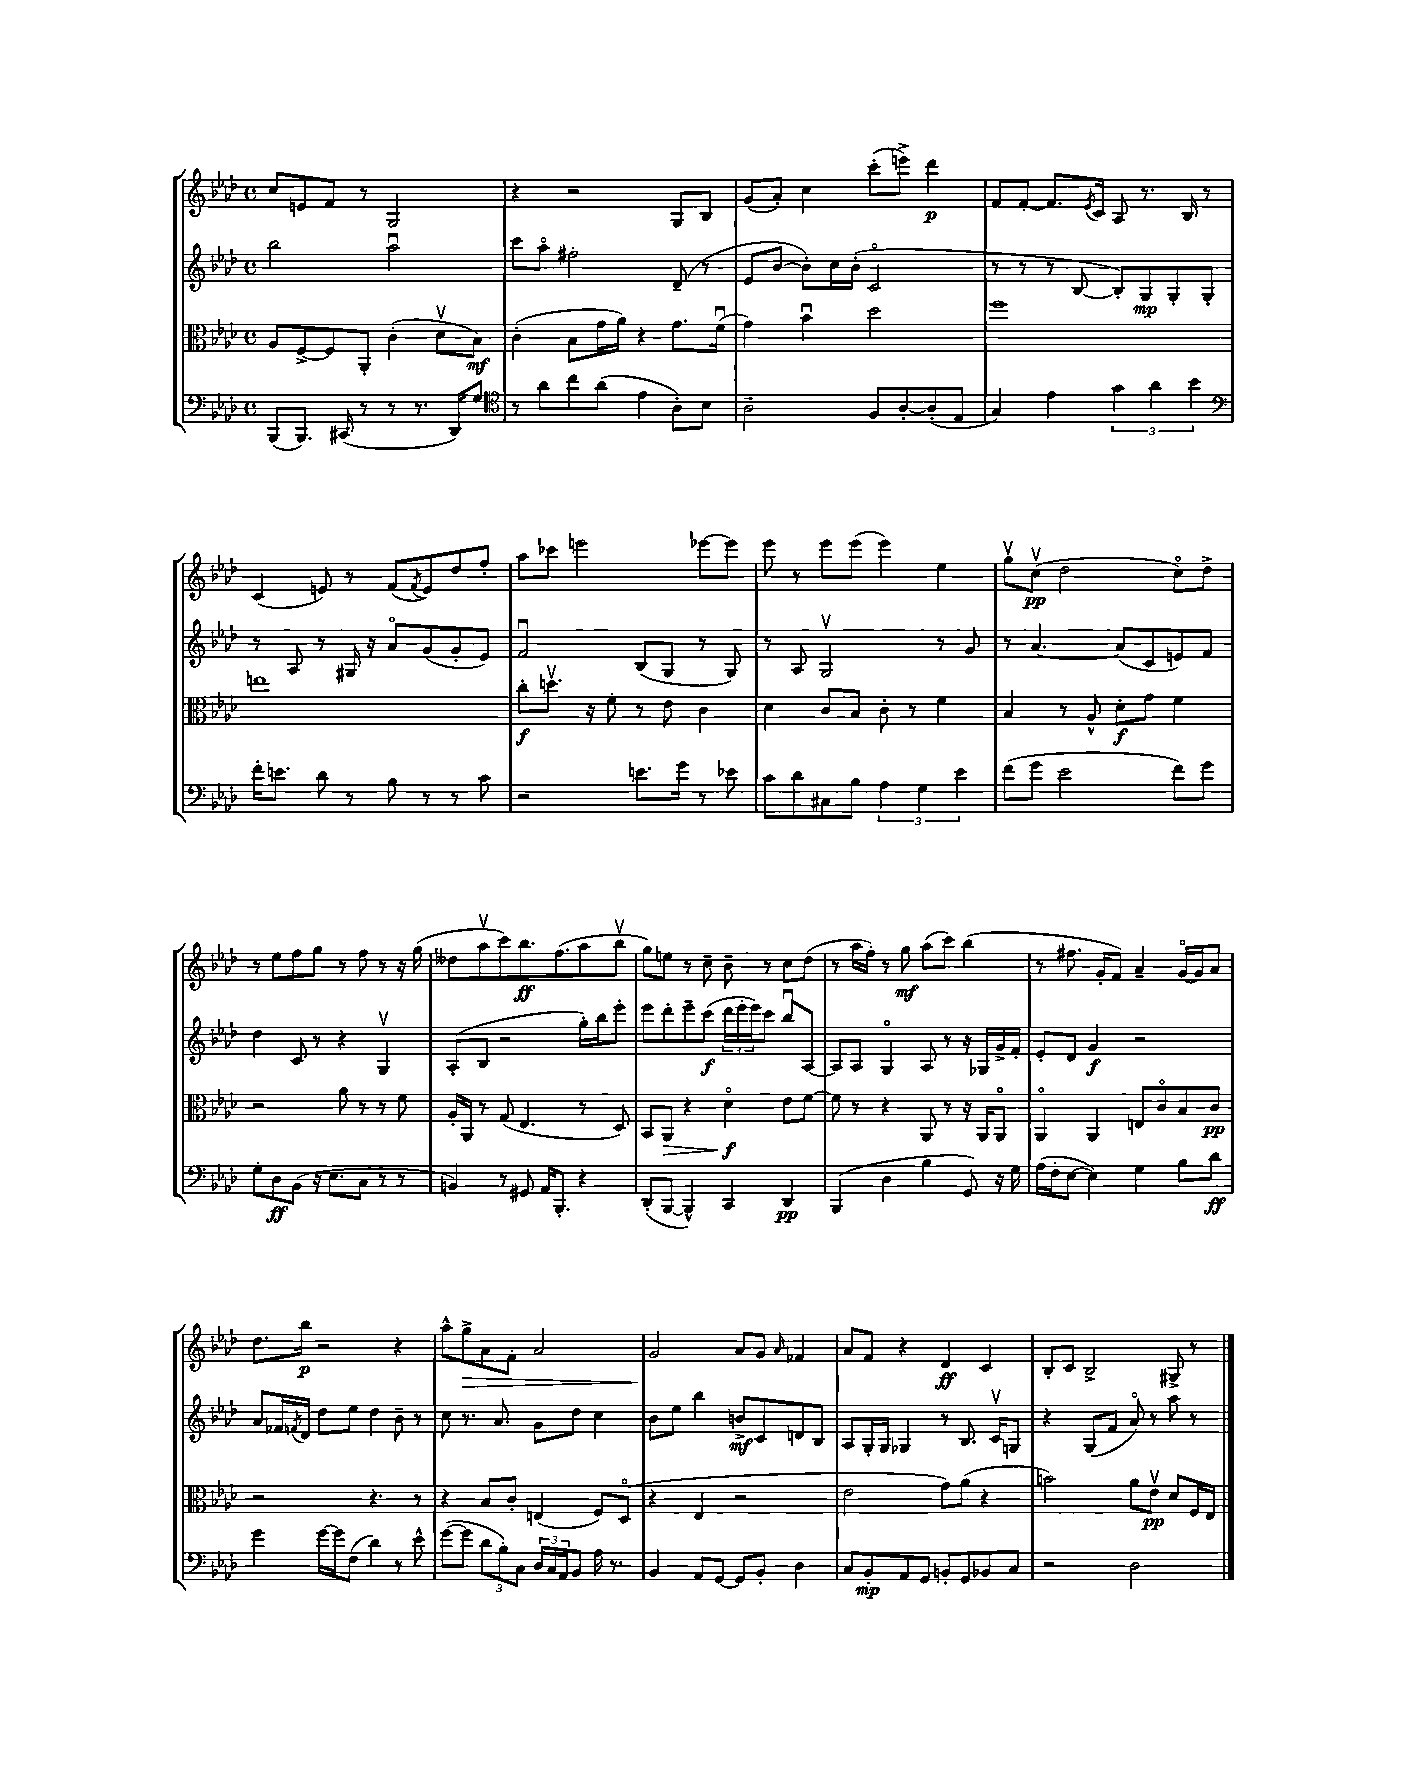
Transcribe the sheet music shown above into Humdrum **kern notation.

**kern	**dynam	**kern	**dynam	**kern	**dynam	**kern	**dynam
*part4	*part4	*part3	*part3	*part2	*part2	*part1	*part1
*staff4	*staff4	*staff3	*staff3	*staff2	*staff2	*staff1	*staff1
*clefF4	*	*clefC3	*	*clefG2	*	*clefG2	*
*k[b-e-a-d-]	*	*k[b-e-a-d-]	*	*k[b-e-a-d-]	*	*k[b-e-a-d-]	*
*M4/4	*	*M4/4	*	*M4/4	*	*M4/4	*
*met(c)	*	*met(c)	*	*met(c)	*	*met(c)	*
=21	=21	=21	=21	=21	=21	=21	=21
(8BBB-/L	.	8A-/L	.	2bb-\	.	8cc/L	.
8.BBB-/J)	.	[8F^/	.	.	.	8en/	.
.	.	8F/]	.	.	.	8f/J	.
(16CC#X/	.	.	.	.	.	.	.
8r	.	8AA-'/J	.	.	.	8r	.
8r	.	(4c'\	.	2aa-u\	.	2G/	.
8.r	.	.	.	.	.	.	.
.	.	8d-v\L	.	.	.	.	.
16DD-/KL)	.	.	.	.	.	.	.
8G/J	.	8B-\J)	mf	.	.	.	.
=22	=22	=22	=22	=22	=22	=22	=22
*clefC4	*	*	*	*	*	*	*
8r	.	(4c'\	.	8ccc\L	.	4r	.
8a-\L	.	.	.	8aa-\J	.	.	.
8cc\	.	8B-\L	.	2ff#X'\	.	2r	.
(8a-\J	.	16g\L	.	.	.	.	.
.	.	16a-\JJ)	.	.	.	.	.
4e-\	.	4r	.	.	.	.	.
8A-'\L)	.	8.g\L	.	(8d-~/	.	8G/L	.
8B-\J	.	.	.	8r	.	8B-/J	.
.	.	(16fu\Jk	.	.	.	.	.
=23	=23	=23	=23	=23	=23	=23	=23
2A-~\	.	4g\)	.	8e-/L	.	(8g/L	.
.	.	.	.	[8b-/J	.	8a-'/J)	.
.	.	4b-u\	.	8b-'\L])	.	4cc\	.
.	.	.	.	16cc\L	.	.	.
.	.	.	.	(16b-'\JJ	.	.	.
8F/L	.	2dd-\	.	2c/	.	(8ccc'\L	.
[8A-'/	.	.	.	.	.	8eeen^\J)	.
(8A-'/]	.	.	.	.	.	4ddd-\	p
8E-/J	.	.	.	.	.	.	.
=24	=24	=24	=24	=24	=24	=24	=24
4G/)	.	1ff	.	8r	.	8f/L	.
.	.	.	.	8r	.	[8f'/J	.
4e-\	.	.	.	8r	.	8.f/L]	.
.	.	.	.	[8B-/	.	.	.
.	.	.	.	.	.	8qe-/	.
.	.	.	.	.	.	16c/Jk	.
6g\	.	.	.	8B-'/L])	.	8A-/	.
.	.	.	.	8G/	mp	8.r	.
6a-\	.	.	.	.	.	.	.
.	.	.	.	8G'/	.	.	.
.	.	.	.	.	.	16B-/	.
6b-\	.	.	.	.	.	.	.
.	.	.	.	8G'/J	.	8r	.
!!LO:LB:g=z
=25	=25	=25	=25	=25	=25	=25	=25
*clefF4	*	*	*	*	*	*	*
16f'\KL	.	1een	.	8r	.	(4c/	.
8.en\J	.	.	.	.	.	.	.
.	.	.	.	8A-/	.	.	.
8d-\	.	.	.	8r	.	8en/)	.
8r	.	.	.	16G#X/	.	8r	.
.	.	.	.	16r	.	.	.
8B-\	.	.	.	8a-/L	.	(8f/L	.
.	.	.	.	.	.	8qf/	.
8r	.	.	.	(8g/	.	8e/)	.
8r	.	.	.	8g'/	.	8dd-/	.
8c\	.	.	.	8e-/J)	.	8ff'/J	.
=26	=26	=26	=26	=26	=26	=26	=26
2r	.	8cc'\L	f	2fu/	.	8aa-\L	.
.	.	8.ddnv\J	.	.	.	8ccc-X\J	.
.	.	.	.	.	.	2eeen\	.
.	.	16r	.	.	.	.	.
.	.	8f'\	.	.	.	.	.
8.en\L	.	8r	.	(8B-/L	.	.	.
.	.	8e-\	.	8G/J	.	.	.
16g\Jk	.	.	.	.	.	.	.
8r	.	4c\	.	8r	.	[8eee-X\L	.
8e-X\	.	.	.	8G/)	.	8eee-\J]	.
=27	=27	=27	=27	=27	=27	=27	=27
8c\L	.	4d-\	.	8r	.	8eee-\	.
8d-\	.	.	.	8A-/	.	8r	.
8C#X\	.	8c/L	.	2Gv/	.	8eee-\L	.
8B-\J	.	8B-/J	.	.	.	(8eee-\J	.
6A-\	.	8c'\	.	.	.	4eee-\)	.
.	.	8r	.	.	.	.	.
6G\	.	.	.	.	.	.	.
.	.	4f\	.	8r	.	4ee-\	.
6e-\	.	.	.	.	.	.	.
.	.	.	.	8g/	.	.	.
=28	=28	=28	=28	=28	=28	=28	=28
(8f\L	.	4B-/	.	8r	.	8ggv\L	.
8g\J	.	.	.	[4.a-/	.	(8ccv\J	pp
2e-\	.	8r	.	.	.	2dd-\	.
.	.	8A-^^/	.	.	.	.	.
.	.	8d-'\L	f	(8a-/L]	.	.	.
.	.	8g\J	.	8c/	.	.	.
8f\L)	.	4f\	.	8en/)	.	8cc\L)	.
8g\J	.	.	.	8f/J	.	8dd-^\J	.
!!LO:LB:g=z
=29	=29	=29	=29	=29	=29	=29	=29
8G'\L	.	2r	.	4dd-\	.	8r	.
8D-\	ff	.	.	.	.	8ee-\L	.
(8BB-\J	.	.	.	8c/	.	8ff\	.
16r	.	.	.	8r	.	8gg\J	.
8.E-\L	.	.	.	.	.	.	.
.	.	8a-\	.	4r	.	8r	.
8C\J	.	8r	.	.	.	8ff\	.
8r	.	8r	.	4Gv/	.	8r	.
8r	.	8f\	.	.	.	16r	.
.	.	.	.	.	.	(16gg\	.
=30	=30	=30	=30	=30	=30	=30	=30
4BBn/)	.	16A-'/LL	.	(8A-'/L	.	8dd--X\L	.
.	.	16AA-/JJ	.	.	.	.	.
.	.	8r	.	8B-/J	.	8aa-v\	.
8r	.	(8G/	.	2r	.	8ccc\)	.
8GG#X/	.	4.E-/	.	.	.	8.bb-\	ff
16AA-/KL	.	.	.	.	.	.	.
8.BBB-'/J	.	.	.	.	.	(8.ff\	.
4r	.	8r	.	16gg'\LL)	.	8aa-\	.
.	.	.	.	16bb-\J	.	.	.
.	.	8D-/)	.	8eee-'\J	.	8bb-v\J	.
=31	=31	=31	=31	=31	=31	=31	=31
(8DD-'/L	.	8BB-/L	.	8eee-\L	.	8gg\L)	.
!	!	!	!LO:HP:b	!	!	!	!
[8BBB-/J	.	8AA-/J	>	8ddd-'\	.	8een\J	.
4BBB-^^/])	.	4r	.	8eee-~\	.	8r	.
.	.	.	.	(8ccc\J	f	8cc~\	.
4CC/	.	4d-\	f	24ddd-\LL	.	8b-~\	.
.	.	.	.	24eee-'\	.	.	.
.	.	.	.	24eee-\J)	.	.	.
.	.	.	.	8ccc\J	.	8r	.
4DD-/	pp	8e-\L	]	8bb-u/L	.	8cc\L	.
.	.	[8f\J	.	[8A-/J	.	(8dd-\J	.
=32	=32	=32	=32	=32	=32	=32	=32
(4BBB-/	.	8f\]	.	8A-/L]	.	8r	.
.	.	8r	.	8A-/J	.	16aa-\LL	.
.	.	.	.	.	.	16ff'\JJ)	.
4D-\	.	4r	.	4G/	.	8r	.
.	.	.	.	.	.	8gg\	mf
4B-\	.	8AA-/	.	8A-/	.	(8aa-\L	.
.	.	8r	.	8r	.	8ccc\J)	.
8GG/)	.	16r	.	16r	.	(4bb-\	.
.	.	16AA-/KL	.	16G-X/LL	.	.	.
16r	.	8AA-/J	.	16g^/	.	.	.
16G\	.	.	.	16f'/JJ	.	.	.
=33	=33	=33	=33	=33	=33	=33	=33
(16A-\LL	.	4AA-/	.	8e-'/L	.	8r	.
16F'\J	.	.	.	.	.	.	.
[8E-\J	.	.	.	8d-/J	.	8.ff#X\	.
4E-\])	.	4AA-/	.	4g/	f	.	.
.	.	.	.	.	.	16g'/KL	.
.	.	.	.	.	.	8f/J)	.
4G\	.	8En/L	.	2r	.	4a-~/	.
.	.	8c/	.	.	.	.	.
8B-\L	.	8B-/	.	.	.	[16g/LL	.
.	.	.	.	.	.	16g/J]	.
8d-\J	ff	8c/J	pp	.	.	8a-/J	.
!!LO:LB:g=z
=34	=34	=34	=34	=34	=34	=34	=34
4g\	.	2r	.	8a-/L	.	8.dd-\L	.
.	.	.	.	16f-X/L	.	.	.
.	.	.	.	8qfn/	.	.	.
.	.	.	.	16d-/JJ	.	16bb-\Jk	p
[16g\LL	.	.	.	8dd-\L	.	2r	.
16g\J]	.	.	.	.	.	.	.
(8F\J	.	.	.	8ee-\J	.	.	.
4d-\)	.	4.r	.	4dd-\	.	.	.
8r	.	.	.	8b-~\	.	4r	.
8e-^^\	.	8r	.	8r	.	.	.
=35	=35	=35	=35	=35	=35	=35	=35
([8g\L	.	4r	.	8cc\	.	8aa-^^\L	.
!	!	!	!	!	!	!	!LO:HP:b
8g\J]	.	.	.	8.r	.	8gg^\	>
12d-\L	.	8B-/L	.	.	.	8a-\	.
.	.	.	.	8.a-/	.	.	.
12B-'\)	.	.	.	.	.	.	.
.	.	8c'/J	.	.	.	8f'\J	.
12C\J	.	.	.	.	.	.	.
24D-/LL	.	(4En/	.	8g\L	.	2a-/	.
24C/	.	.	.	.	.	.	.
24AA-/J	.	.	.	.	.	.	.
8BB-/J	.	.	.	8dd-\J	.	.	.
16A-\	.	8F/L)	.	4cc\	.	.	.
8.r	.	.	.	.	.	.	.
.	.	(8D-/J	.	.	.	.	.
=36	=36	=36	=36	=36	=36	=36	=36
4BB-/	.	4r	.	8b-\L	.	2g/	.
.	.	.	.	8ee-\J	.	.	.
8AA-/L	.	4E-/	.	4bb-\	.	.	.
[8GG/J	.	.	.	.	.	.	.
8GG/L]	.	2r	.	8bn^/L	mf	8a-/L	]
8BB-'/J	.	.	.	8c/	.	8g/J	.
.	.	.	.	.	.	16qqa-/	.
4D-\	.	.	.	8dn/	.	4f-X/	.
.	.	.	.	8B-/J	.	.	.
=37	=37	=37	=37	=37	=37	=37	=37
8C/L	.	2e-\	.	8A-/L	.	8a-/L	.
8BB-'/	mp	.	.	16G'/L	.	8f/J	.
.	.	.	.	16G/JJ	.	.	.
8AA-/	.	.	.	4G-X/	.	4r	.
8GG/J	.	.	.	.	.	.	.
8BBn'/L	.	8g\L)	.	8r	.	4d-/	ff
8GG/	.	(8a-\J	.	8.B-/	.	.	.
8BB-X/	.	4r	.	.	.	4c/	.
.	.	.	.	16cv/KL	.	.	.
8C/J	.	.	.	8Gn/J	.	.	.
=38	=38	=38	=38	=38	=38	=38	=38
2r	.	2bn\)	.	4r	.	8B-'/L	.
.	.	.	.	.	.	8c/J	.
.	.	.	.	(8G/L	.	2B-^/	.
.	.	.	.	8f/J	.	.	.
2D-\	.	8a-\L	.	8a-/)	.	.	.
.	.	8e-v\J	pp	8r	.	.	.
.	.	8d-/L	.	8aa-\	.	8G#X^/	.
.	.	16F/L	.	8r	.	8r	.
.	.	16E-/JJ	.	.	.	.	.
==	==	==	==	==	==	==	==
*-	*-	*-	*-	*-	*-	*-	*-
